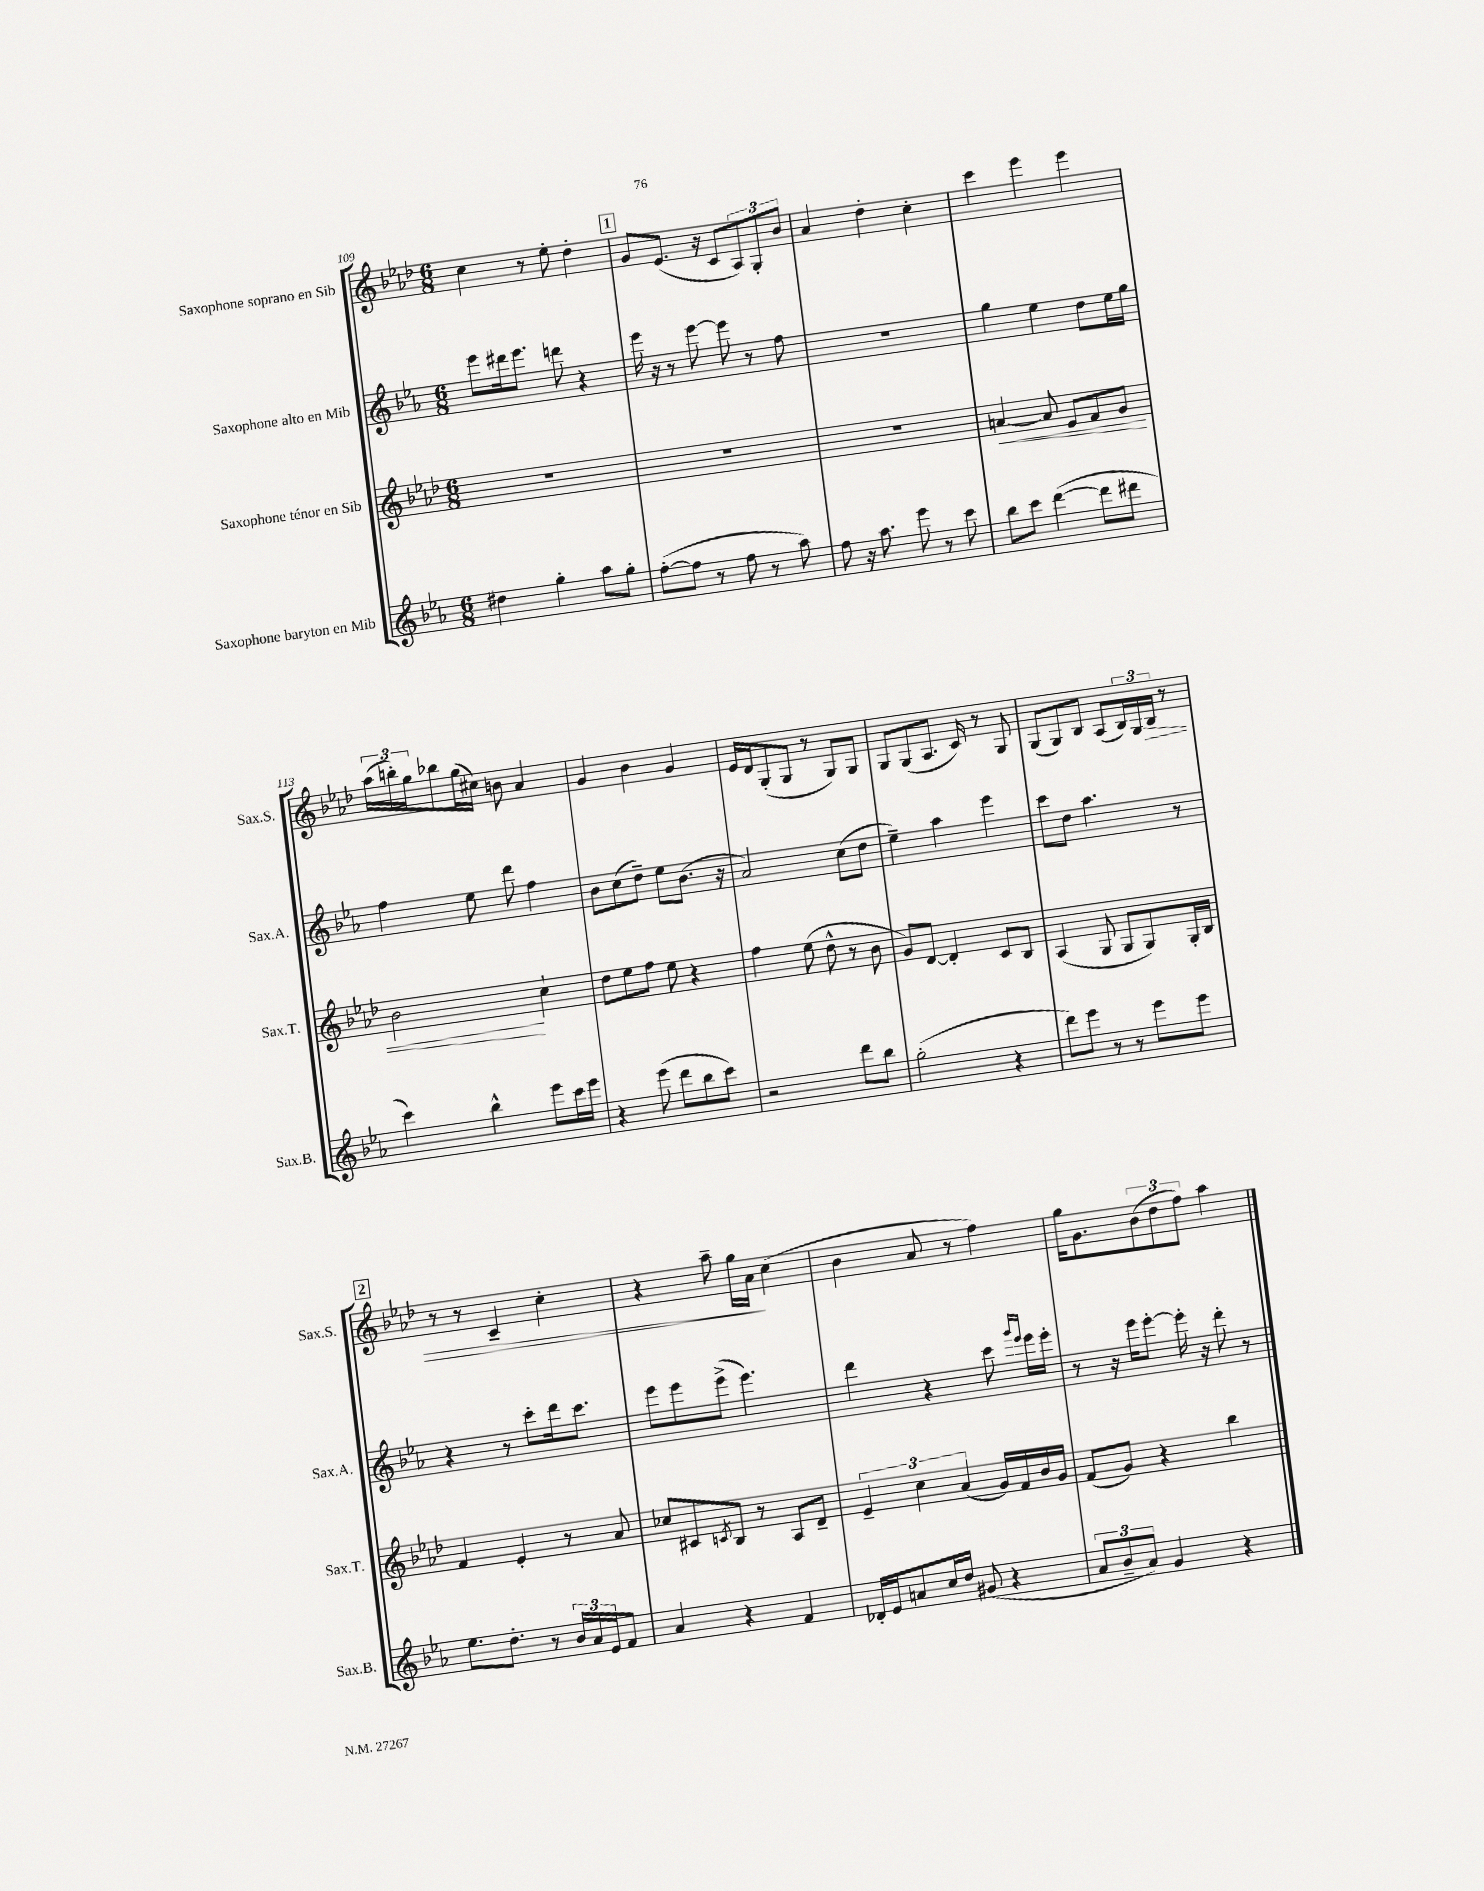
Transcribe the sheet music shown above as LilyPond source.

<<
\new StaffGroup <<
\new Staff = "s0" \with { instrumentName = "Saxophone soprano en Sib" shortInstrumentName = "Sax.S." } {
    \clef treble \key aes \major \numericTimeSignature \time 6/8
    c''4 r8 ees''8-. des''4-. |
    \mark \markup { \box "1" } g'8 ees'8.( r16 c'8 \tuplet 3/2 { aes8) g8-. bes'8 } |
    aes'4 des''4-. c''4-. |
    c'''4 ees'''4 ees'''4 |
    \tuplet 3/2 { aes''16( b''16-.) g''16 } bes''8 g''16( cis''16) b'8 aes'4 |
    g'4 bes'4 g'4 |
    ees'16 des'16 g8-.( g8 r8 g8) g8 |
    g8 g8( aes8. c'16) r8 g8 |
    g8( g8) bes8 aes8( \tuplet 3/2 { bes16) g16 bes16\> } r8 |
    \mark \markup { \box "2" } r8 r8 c'4-- c''4-. |
    r4 aes''8-- g''16 aes'16\! c''4( |
    bes'4 aes'8 r8 f''4) |
    g''16 g'8. \tuplet 3/2 { bes'8( des''8 f''8) } aes''4 \bar "|." |
}
\new Staff = "s1" \with { instrumentName = "Saxophone alto en Mib" shortInstrumentName = "Sax.A." } {
    \clef treble \key ees \major \numericTimeSignature \time 6/8
    ees'''8 dis'''16 ees'''8. d'''8 r4 |
    \mark \markup { \box "1" } ees'''16 r16 r8 ees'''8~ ees'''8 r8 f''8 |
    R2. |
    g''4 ees''4 d''8 ees''16 g''16 |
    f''4 ees''8 d'''8 f''4 |
    bes'8 c''8( d''8--) ees''8 bes'8.( r16 |
    aes'2) c''8( d''8 |
    ees''4--) aes''4 ees'''4 |
    c'''8 d''8 aes''4. r8 |
    \mark \markup { \box "2" } r4 r8 c'''8-. d'''16 c'''8. |
    ees'''8 ees'''8 ees'''8->( ees'''4.) |
    d'''4 r4 c'''8 \grace { g'''16 ees'''16 } ees'''16 ees'''16-. |
    r8 r16 ees'''16 ees'''8~-. ees'''16-. r16 d'''8-. r8 \bar "|." |
}
\new Staff = "s2" \with { instrumentName = "Saxophone ténor en Sib" shortInstrumentName = "Sax.T." } {
    \clef treble \key aes \major \numericTimeSignature \time 6/8
    R2. |
    \mark \markup { \box "1" } R2. |
    R2. |
    a'4~\< a'8 ees'8 f'8 g'8 |
    bes'2\! c''4-! |
    des''8 ees''8 f''8 ees''8 r4 |
    f''4 ees''8( des''8-^ r8 bes'8 |
    g'8) des'8~ des'4-. c'8 bes8 |
    aes4( g8 g8 g8) g16-. bes16 |
    \mark \markup { \box "2" } f'4 ees'4-. r8 aes'8 |
    ces''8 cis'8 \acciaccatura { c'8 } bes8 r8 aes8 des'8-- |
    \tuplet 3/2 { ees'4-- c''4 aes'4( } g'16) f'16 bes'16 g'16 |
    f'8( g'8) r4 bes''4 \bar "|." |
}
\new Staff = "s3" \with { instrumentName = "Saxophone baryton en Mib" shortInstrumentName = "Sax.B." } {
    \clef treble \key ees \major \numericTimeSignature \time 6/8
    dis''4 g''4-. aes''8 g''8-. |
    \mark \markup { \box "1" } f''8~-.( f''8 r8 f''8 r8 aes''8) |
    f''8 r16 aes''8. ees'''8 r8 c'''8 |
    bes''8 c'''8 d'''4~( d'''8 dis'''8 |
    c'''4) bes''4-^ ees'''8 c'''16 ees'''16 |
    r4 ees'''8( d'''8 bes''8 c'''8) |
    r2 d'''8 bes''8 |
    g''2-.( r4 |
    d'''8) ees'''8 r8 r8 ees'''8 ees'''8 |
    \mark \markup { \box "2" } ees''8. d''8.-. r8 \tuplet 3/2 { bes'16 aes'16 ees'16 } f'8 |
    aes'4 r4 f'4 |
    des'16-. ees'16 a'8 c''16 d''16 gis'8( r4 |
    \tuplet 3/2 { aes'8 bes'8-- aes'8) } g'4 r4 \bar "|." |
}
>>
>>
\layout { \context { \Score currentBarNumber = #109 } }
